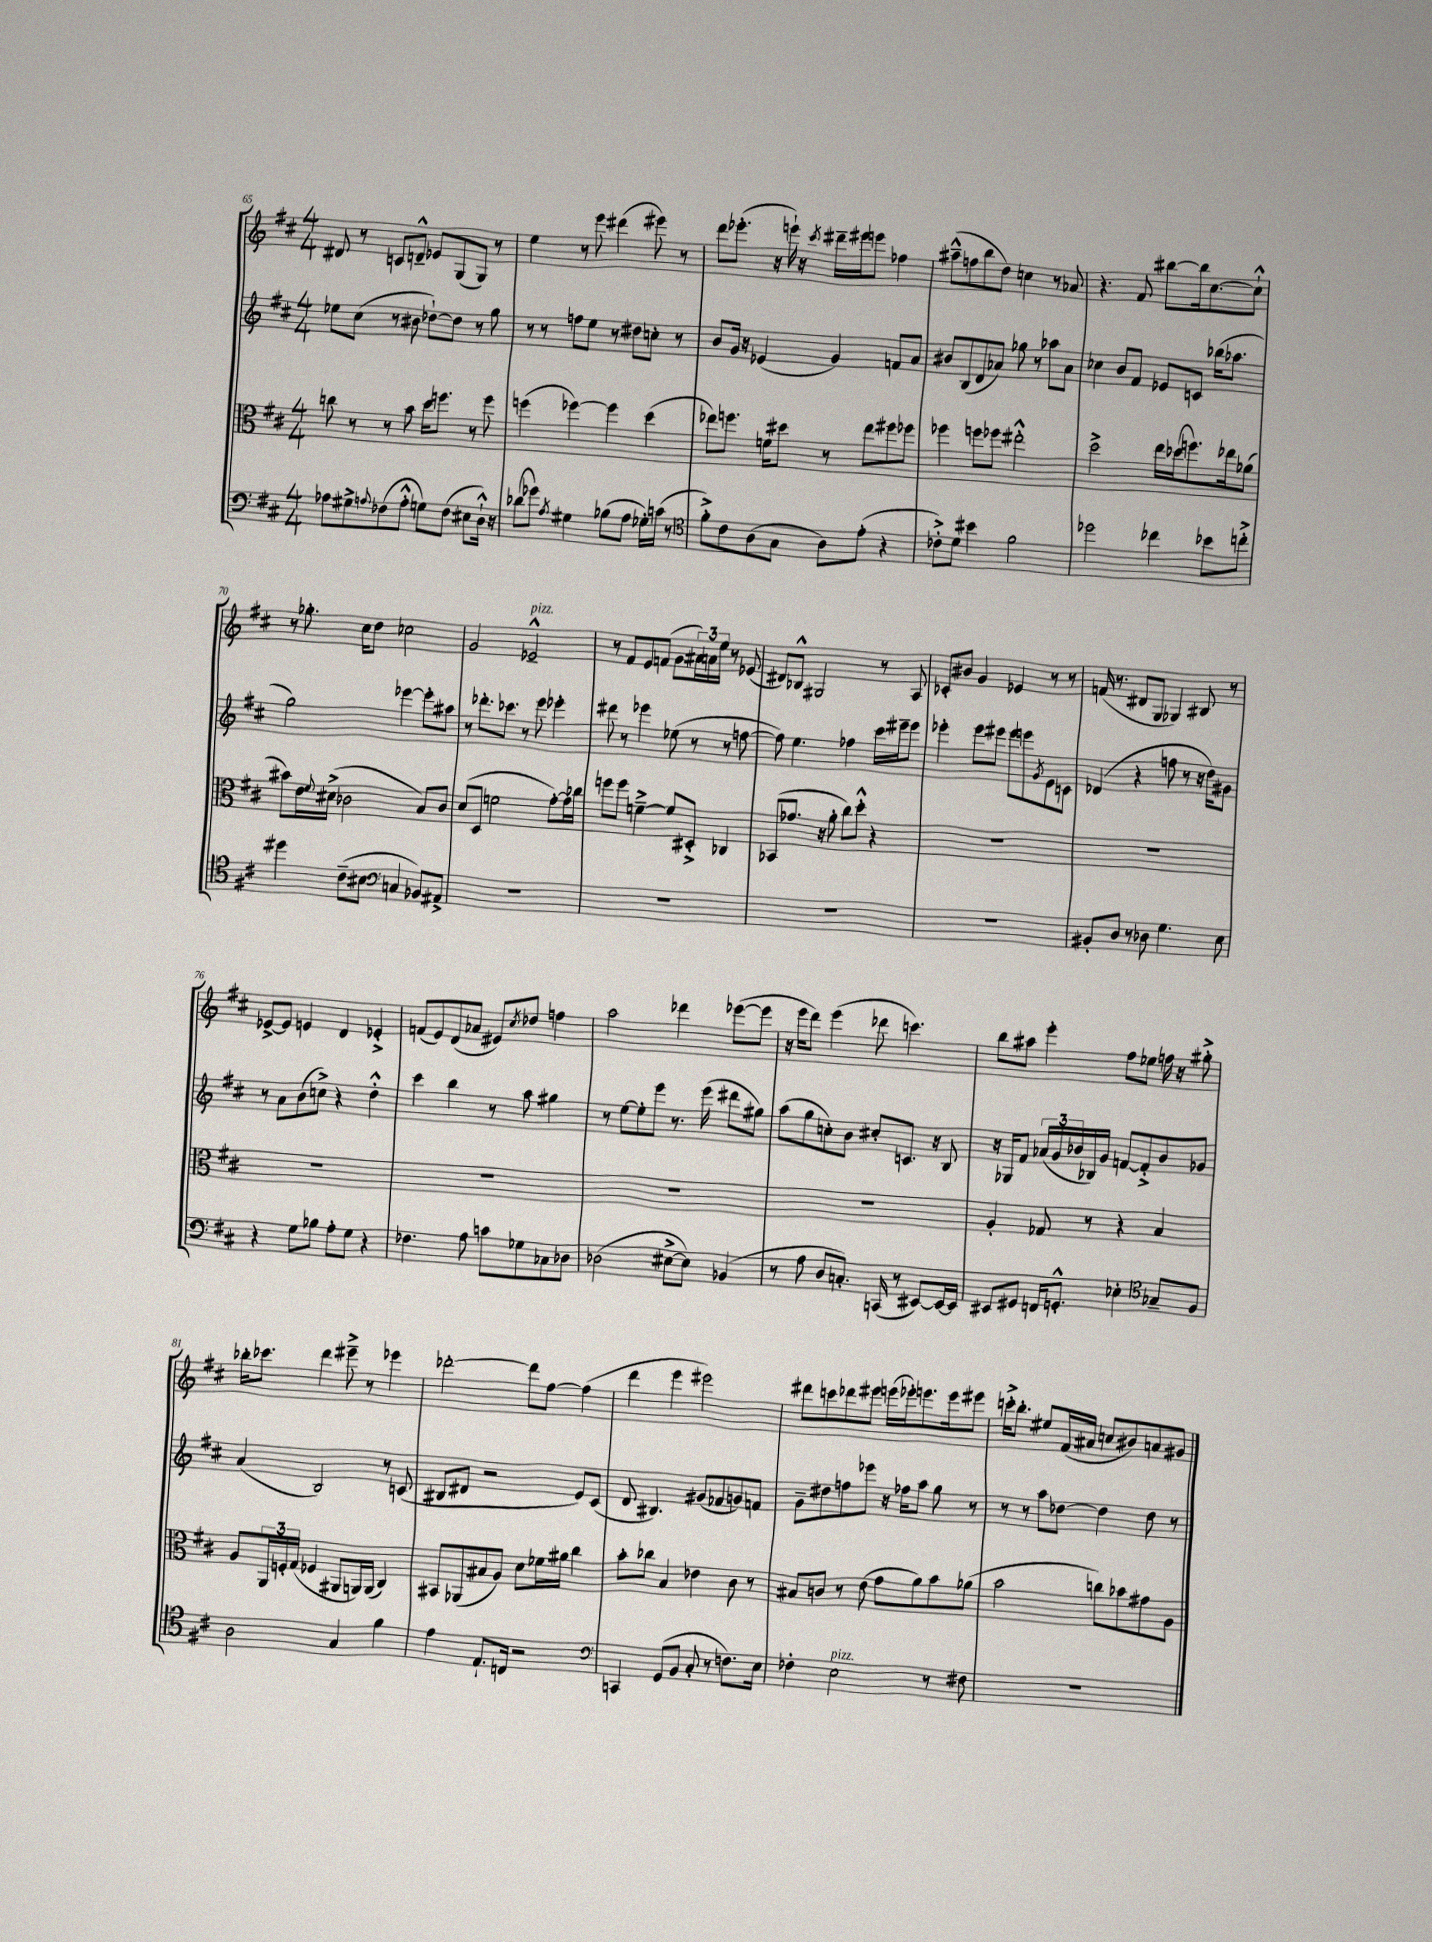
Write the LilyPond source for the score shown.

<<
\new StaffGroup <<
\new Staff = "s0" {
    \clef treble \key d \major \numericTimeSignature \time 4/4
    dis'8 r8 c'8 d'8---^ ees'8 g8( g8) r8 |
    e''4 r8 e'''8 dis'''4( eis'''8) r8 |
    d'''8 ees'''8.-.( r16 e'''16-!) r16 \acciaccatura { cis'''8 } dis'''16-- eis'''16 e'''8 fes''4 |
    ais''8---^( f''8 b''8 d''8) c''4 r8 aes'8 |
    r4. fis'8 bis''8~ bis''16 cis''8.~ cis''8-!-^ |
    r8 ges''8.-. cis''16 d''8 ces''2 |
    g'2 ees'2---^^\markup { \italic "pizz." } |
    r8 fis'8 e'8 f'8( g'8 \tuplet 3/2 { ais'16) a'16 e''16 } r8 ees'8( |
    dis'8) bes8-^ gis2 r8 a8 |
    ces'8-. bis'8 g'4 ees'4 r8 r8 |
    f'16( r8. dis'8 g8 ges4) bis8 r8 |
    ees'8~-> ees'8 e'4 d'4 ees'4-.-> |
    f'8( e'8) d'8( aes'8 eis'8) \acciaccatura { cis''8 } des''8 f''4 |
    a''2 des'''4 ees'''8~( ees'''8 |
    r16 e'''16 d'''8) e'''4( des'''8 c'''4.) |
    b''8 ais''8 e'''4-. fis''8 ees''8 f''16 r16 gis''8-.-> |
    bes''16-. ces'''8. d'''4 eis'''8---> r8 ees'''4 |
    des'''2~-. des'''8 fis''8~ fis''4( |
    d'''4 e'''4 eis'''2) |
    dis'''8 c'''8 des'''8 eis'''8 e'''16( ees'''16-.) e'''8. e'''16 eis'''8 |
    c'''16-.-> b''8.-. eis''8 fis'16( ais'16 c''8 bis'8) a'8 gis'8 \bar "|." |
}
\new Staff = "s1" {
    \clef treble \key d \major \numericTimeSignature \time 4/4
    ees''8 cis''8( r8 bis'8 des''8~-!) des''8 r8 g''8 |
    r8 r8 f''8 e''8 r8 dis''8 c''8-. r8 |
    b'8 g'16 r16 ees'4( g'4) f'8 a'8 |
    bis'8 b8( d'8 aes'8) ges''8 r8 aes''8 aes'8 |
    ces''4 b'8 fis'8 ees'8 c'8 bes''16( aes''8. |
    g''2) ees'''4~ ees'''8-. ais''8 |
    r8 des'''8.-. ces'''8. r8 e'''8 ees'''4-. |
    dis'''8 r8 ees'''4 ees''8( r8 r8 f''8~ |
    f''8) e''4. fes''4 cis'''16 eis'''16-- eis'''8 |
    ees'''4-. ees'''8 eis'''8 eis'''8 e'''8 \acciaccatura { g'8 } e'8 c'8 |
    des'4( r4 f''8 r8 r16 d''16) gis'8 |
    r8 a'8 b'8( c''8->) r4 d''4-.-^ |
    cis'''4 b''4 r8 a''8 gis''4 |
    r8 e''8~ e''8-. e'''8 r8. e'''16( dis'''8 gis''8) |
    a''8( g''8 c''8-.) b'8 cis''8-. c'8. r16 b8 |
    r16 ges16 fis'8 \tuplet 3/2 { aes'16( g'16 bes'16 } bes16) g'16 f'8~ f'8-.-> bes'8 ges'8 |
    a'4( b2) r8 c'8( |
    bis8 dis'8 r2 e'8) cis'8( |
    d'8 bis4.) gis'8( fes'8 g'8) f'8 |
    g'8-- dis''8 f''8 ees'''8 r16 fes''16 a''8 g''8 r8 |
    r8 r8 a''8 des''8~ des''4 des''8 r8 \bar "|." |
}
\new Staff = "s2" {
    \clef alto \key d \major \numericTimeSignature \time 4/4
    c''8 r8 r8 b'8 d''16 f''8. r8 f''8 |
    f''4( fes''4~) fes''4 d''4( |
    ees''8) f''8. f'16 dis''8 r8 ees''8 fis''8 fes''8 |
    fes''4 f''8 fes''8 eis''2-.-^ |
    d''2-> e''16 des''16( f''8.) ees''16 aes'8( |
    bis'8) e'16 \appoggiatura { fis'8 } dis'16->( ces'2 b8) ces'8 |
    d'8( d8 f'2 g'8~-.) g'16 ces''16 |
    f''8 f''8 f'4~---> f'8 dis8-.-> ces4 |
    bes,8( ges'8. r16 a'8-. cis''8) d''8-.-^ r4 |
    R1 |
    R1 |
    R1 |
    R1 |
    R1 |
    R1 |
    a4-. ges8 r8 r4 b4 |
    a8 \tuplet 3/2 { a,16 f16-. g16( } fes4 ais,8 a,16) a,16( cis4) |
    bis,8 aes,8( bis8 a8) d'8 fes'16 ais'16 cis''4 |
    b'8-. ces''8 b4 ees'4 cis'8 r8 |
    bis8 c'8 r8 e'8( g'8 a'8) b'8 aes'8( |
    b'2 c''8) bes'8 gis'8 a8 \bar "|." |
}
\new Staff = "s3" {
    \clef bass \key d \major \numericTimeSignature \time 4/4
    aes8 gis8-> \appoggiatura { a8 } fes8( a8-.-^ g8) fes8( eis8 d16-!-^) r16 |
    des'8( ges'8) \acciaccatura { a8 } gis4 bes8( a8 ges16-.) c'16( r8 |
    \clef tenor fis'8-.->) cis'8 a8( g8 a8) e'8-.( r4 |
    ces'8-.->) d'8 bis'4 fis'2 |
    des''2 ces''4 bes'8 c''8-.-> |
    dis''4 cis'8--( bis8 \clef bass c4 bes,8) ais,8-> |
    R1 |
    R1 |
    R1 |
    R1 |
    bis,8-. d8 r8 des8 g4. e8 |
    r4 g8 bes8 a8-. g8 r4 |
    fes4. a8 c'8 ges8 ces8 des8 |
    des2( eis8~-> eis8) bes,4( |
    r8 a8 d8 c8.-.) c,16( r8 eis,8~) eis,16~ eis,16 |
    eis,8 gis,8 f,16 g,8.-.-^ ees4-. \clef tenor ges8-- fis8 |
    a2 g4 fis'4 |
    e'4 e8.-! c16 r2 |
    \clef bass c,4 g,8( b,8 cis8-. r8 f8.) e16 |
    fes4-. e2^\markup { \italic "pizz." } r8 fis8 |
    R1 \bar "|." |
}
>>
>>
\layout { \context { \Score currentBarNumber = #65 } }
